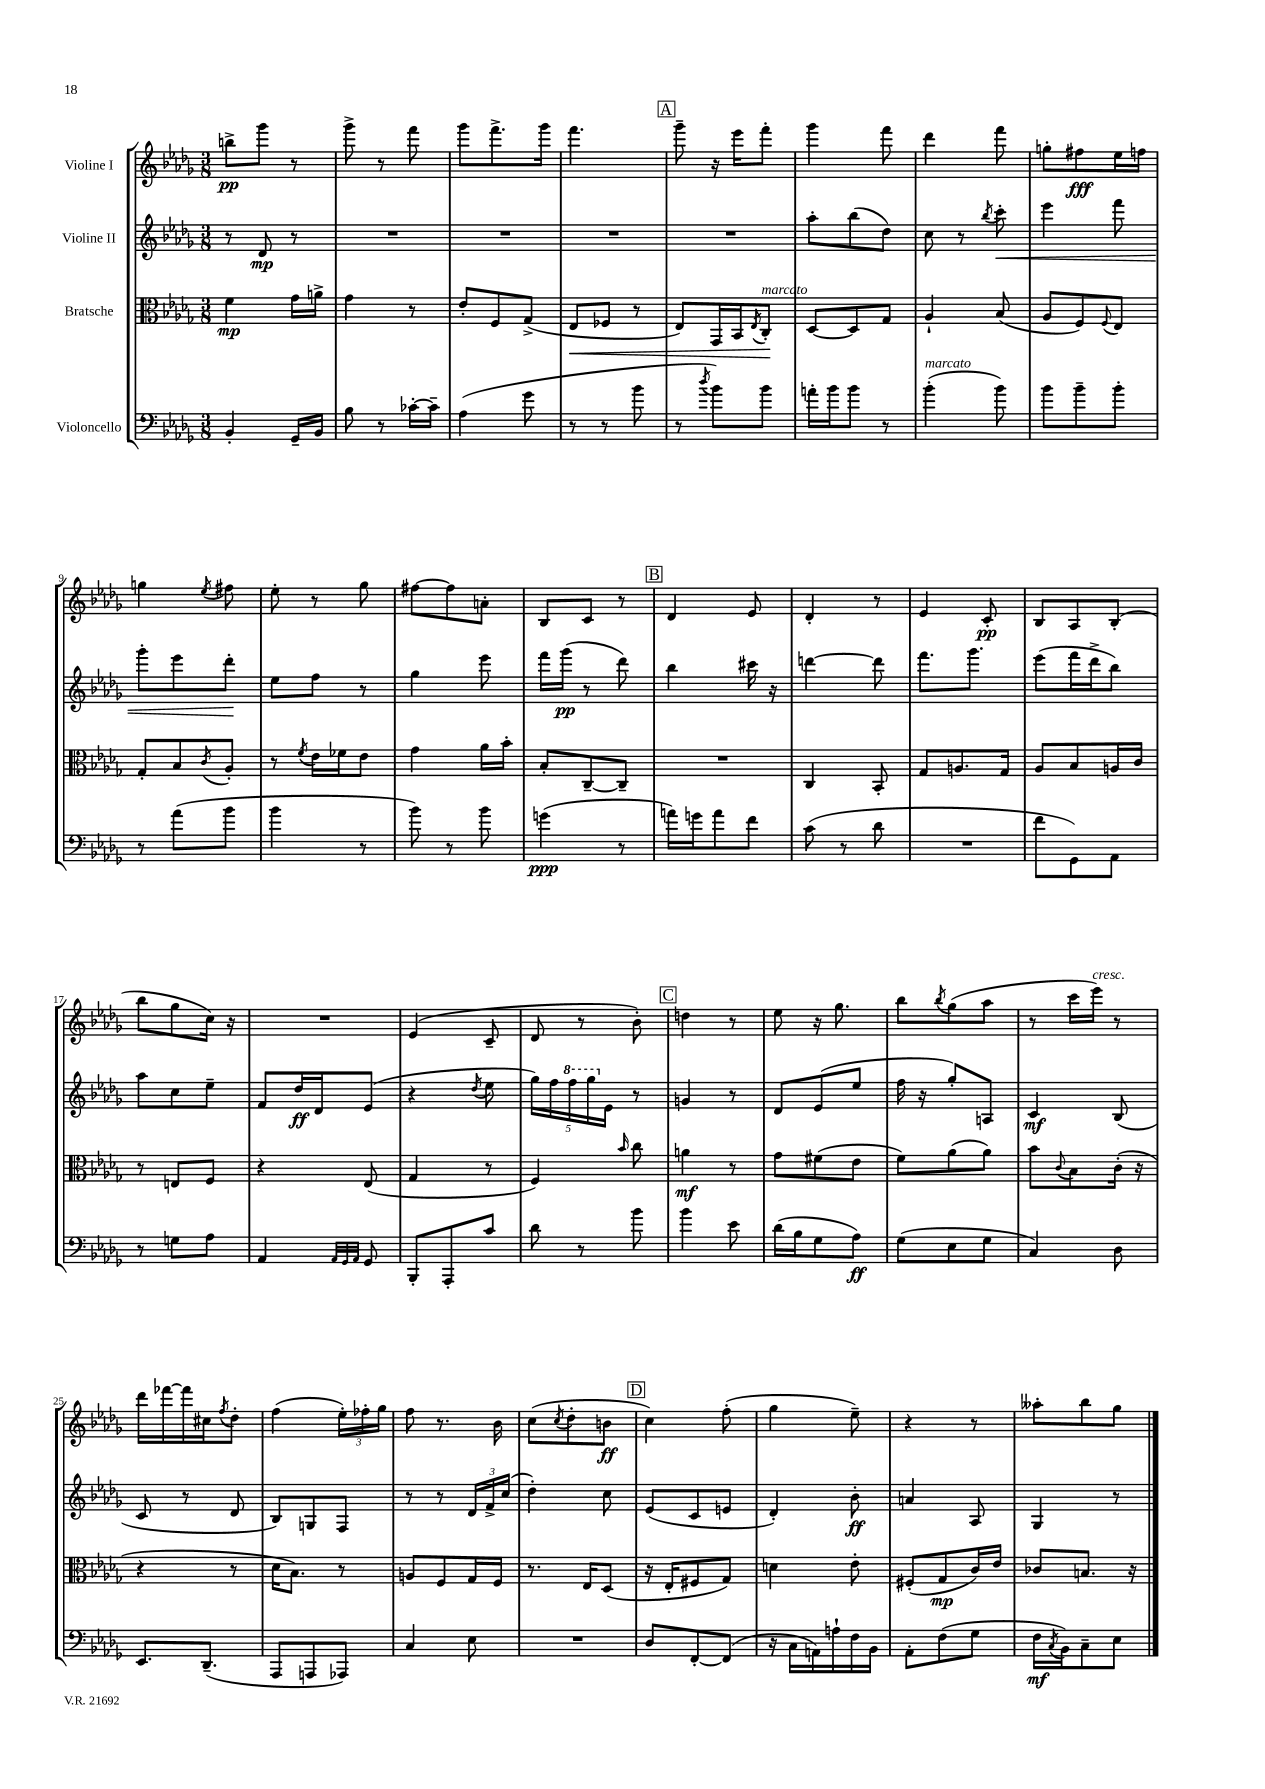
<<
\new StaffGroup <<
\new Staff = "s0" \with { instrumentName = "Violine I" } {
    \clef treble \key des \major \numericTimeSignature \time 3/8
    b''8->\pp ges'''8 r8 |
    ges'''8-> r8 f'''8 |
    ges'''8 f'''8.-> ges'''16 |
    f'''4. |
    \mark \markup { \box "A" } ges'''8-- r16 ees'''16 f'''8-. |
    ges'''4 f'''8 |
    des'''4 f'''8 |
    g''8-. fis''8\fff ees''16 f''16 |
    g''4 \acciaccatura { ees''8 } fis''8 |
    ees''8-. r8 ges''8 |
    fis''8~ fis''8 a'8-. |
    bes8 c'8 r8 |
    \mark \markup { \box "B" } des'4 ees'8 |
    des'4-. r8 |
    ees'4 c'8-.\pp |
    bes8 aes8 bes8-.( |
    bes''8 ges''8 c''16) r16 |
    R4. |
    ees'4( c'8-- |
    des'8 r8 bes'8-.) |
    \mark \markup { \box "C" } d''4 r8 |
    ees''8 r16 ges''8. |
    bes''8 \acciaccatura { bes''8 } ges''8( aes''8 |
    r8 c'''16 ees'''16^\markup { \italic "cresc." }) r8 |
    des'''16 fes'''16~ fes'''16 cis''16 \acciaccatura { f''8 } des''8-. |
    f''4( \tuplet 3/2 { ees''16-.) fes''16-. ges''16 } |
    f''8 r8. bes'16 |
    c''8( \acciaccatura { c''8 } des''8-. b'8\ff |
    \mark \markup { \box "D" } c''4) f''8-.( |
    ges''4 ees''8--) |
    r4 r8 |
    aeses''8-. bes''8 ges''8 \bar "|." |
}
\new Staff = "s1" \with { instrumentName = "Violine II" } {
    \clef treble \key des \major \numericTimeSignature \time 3/8
    r8 des'8\mp r8 |
    R4. |
    R4. |
    R4. |
    \mark \markup { \box "A" } R4. |
    aes''8-. bes''8( des''8) |
    c''8 r8 \acciaccatura { bes''8 } c'''8-.\< |
    ees'''4 f'''8 |
    ges'''8-. ees'''8 des'''8-.\! |
    ees''8 f''8 r8 |
    ges''4 ees'''8 |
    f'''16 ges'''16\pp( r8 des'''8) |
    \mark \markup { \box "B" } bes''4 cis'''16 r16 |
    d'''4~ d'''8 |
    f'''8. ges'''8. |
    ees'''8( f'''16 des'''16-> bes''8) |
    aes''8 c''8 ees''8-- |
    f'8 des''16\ff des'16 ees'8( |
    r4 \acciaccatura { des''8 } ees''8 |
    \tuplet 5/4 { ges''16) f''16 \ottava #1 f'''16 ges'''16 \ottava #0 ees'16 } r8 |
    \mark \markup { \box "C" } g'4 r8 |
    des'8 ees'8( ees''8 |
    f''16 r16 ges''8-.) a8 |
    c'4\mf bes8( |
    c'8 r8 des'8 |
    bes8) g8 f8 |
    r8 r8 \tuplet 3/2 { des'16 f'16-> c''16( } |
    des''4-.) c''8 |
    \mark \markup { \box "D" } ees'8( c'8 e'8 |
    des'4-.) bes'8-.\ff |
    a'4 aes8 |
    ges4 r8 \bar "|." |
}
\new Staff = "s2" \with { instrumentName = "Bratsche" } {
    \clef alto \key des \major \numericTimeSignature \time 3/8
    f'4\mp ges'16 a'16-> |
    ges'4 r8 |
    ees'8-. f8 ges8->( |
    ees8\< fes8 r8 |
    \mark \markup { \box "A" } ees8) ges,16 bes,16 \acciaccatura { ees8 } c8-.\!^\markup { \italic "marcato" } |
    des8~ des8 ges8 |
    aes4-! bes8( |
    aes8 f8) \appoggiatura { f8 } ees8 |
    ges8-. bes8 \acciaccatura { c'8 } aes8-. |
    r8 \acciaccatura { f'8 } ees'16 fes'16 ees'8 |
    ges'4 aes'16 bes'16-. |
    bes8-. c8~-- c8-- |
    \mark \markup { \box "B" } R4. |
    c4 bes,8-. |
    ges8 a8. ges16 |
    aes8 bes8 a16 c'16 |
    r8 e8 f8 |
    r4 ees8( |
    ges4 r8 |
    f4) \grace { bes'16 } c''8 |
    \mark \markup { \box "C" } a'4\mf r8 |
    ges'8 fis'8( ees'8 |
    f'8) aes'8( aes'8) |
    bes'8 \appoggiatura { c'8 } bes8 c'16-.( r16 |
    r4 r8 |
    des'16 bes8.) r8 |
    a8 f8 ges16 f16 |
    r8. ees16 des8( |
    \mark \markup { \box "D" } r16 ees16-. fis8 ges8) |
    d'4 ees'8-. |
    fis8-.( ges8\mp c'16) ees'16 |
    ces'8 b8. r16 \bar "|." |
}
\new Staff = "s3" \with { instrumentName = "Violoncello" } {
    \clef bass \key des \major \numericTimeSignature \time 3/8
    bes,4-. ges,16-- bes,16 |
    bes8 r8 ces'16~-. ces'16-- |
    aes4( ges'8 |
    r8 r8 bes'8 |
    \mark \markup { \box "A" } r8 \acciaccatura { des''8 } bes'8) bes'8 |
    a'16-. bes'16 bes'8 r8 |
    bes'4-.^\markup { \italic "marcato" }( bes'8) |
    bes'8 bes'8-- bes'8-. |
    r8 aes'8( bes'8 |
    bes'4 r8 |
    bes'8) r8 bes'8 |
    g'4\ppp( r8 |
    \mark \markup { \box "B" } a'16) g'16 a'8 f'8 |
    c'8( r8 des'8 |
    R4. |
    f'8 ges,8) aes,8 |
    r8 g8 aes8 |
    aes,4 \grace { aes,32 ges,32 aes,32 } ges,8 |
    bes,,8-. aes,,8-. c'8 |
    des'8 r8 bes'8 |
    \mark \markup { \box "C" } bes'4 ees'8 |
    des'16( bes16 ges8 aes8\ff) |
    ges8( ees8 ges8 |
    c4) des8 |
    ees,8. des,8.--( |
    aes,,8 a,,8 aes,,8) |
    c4 ees8 |
    R4. |
    \mark \markup { \box "D" } des8 f,8~-. f,8( |
    r16 c16 a,16) a16-! f16 bes,16 |
    aes,8-. f8( ges8 |
    f16\mf \acciaccatura { c8 } bes,16) c8-- ees8 \bar "|." |
}
>>
>>
